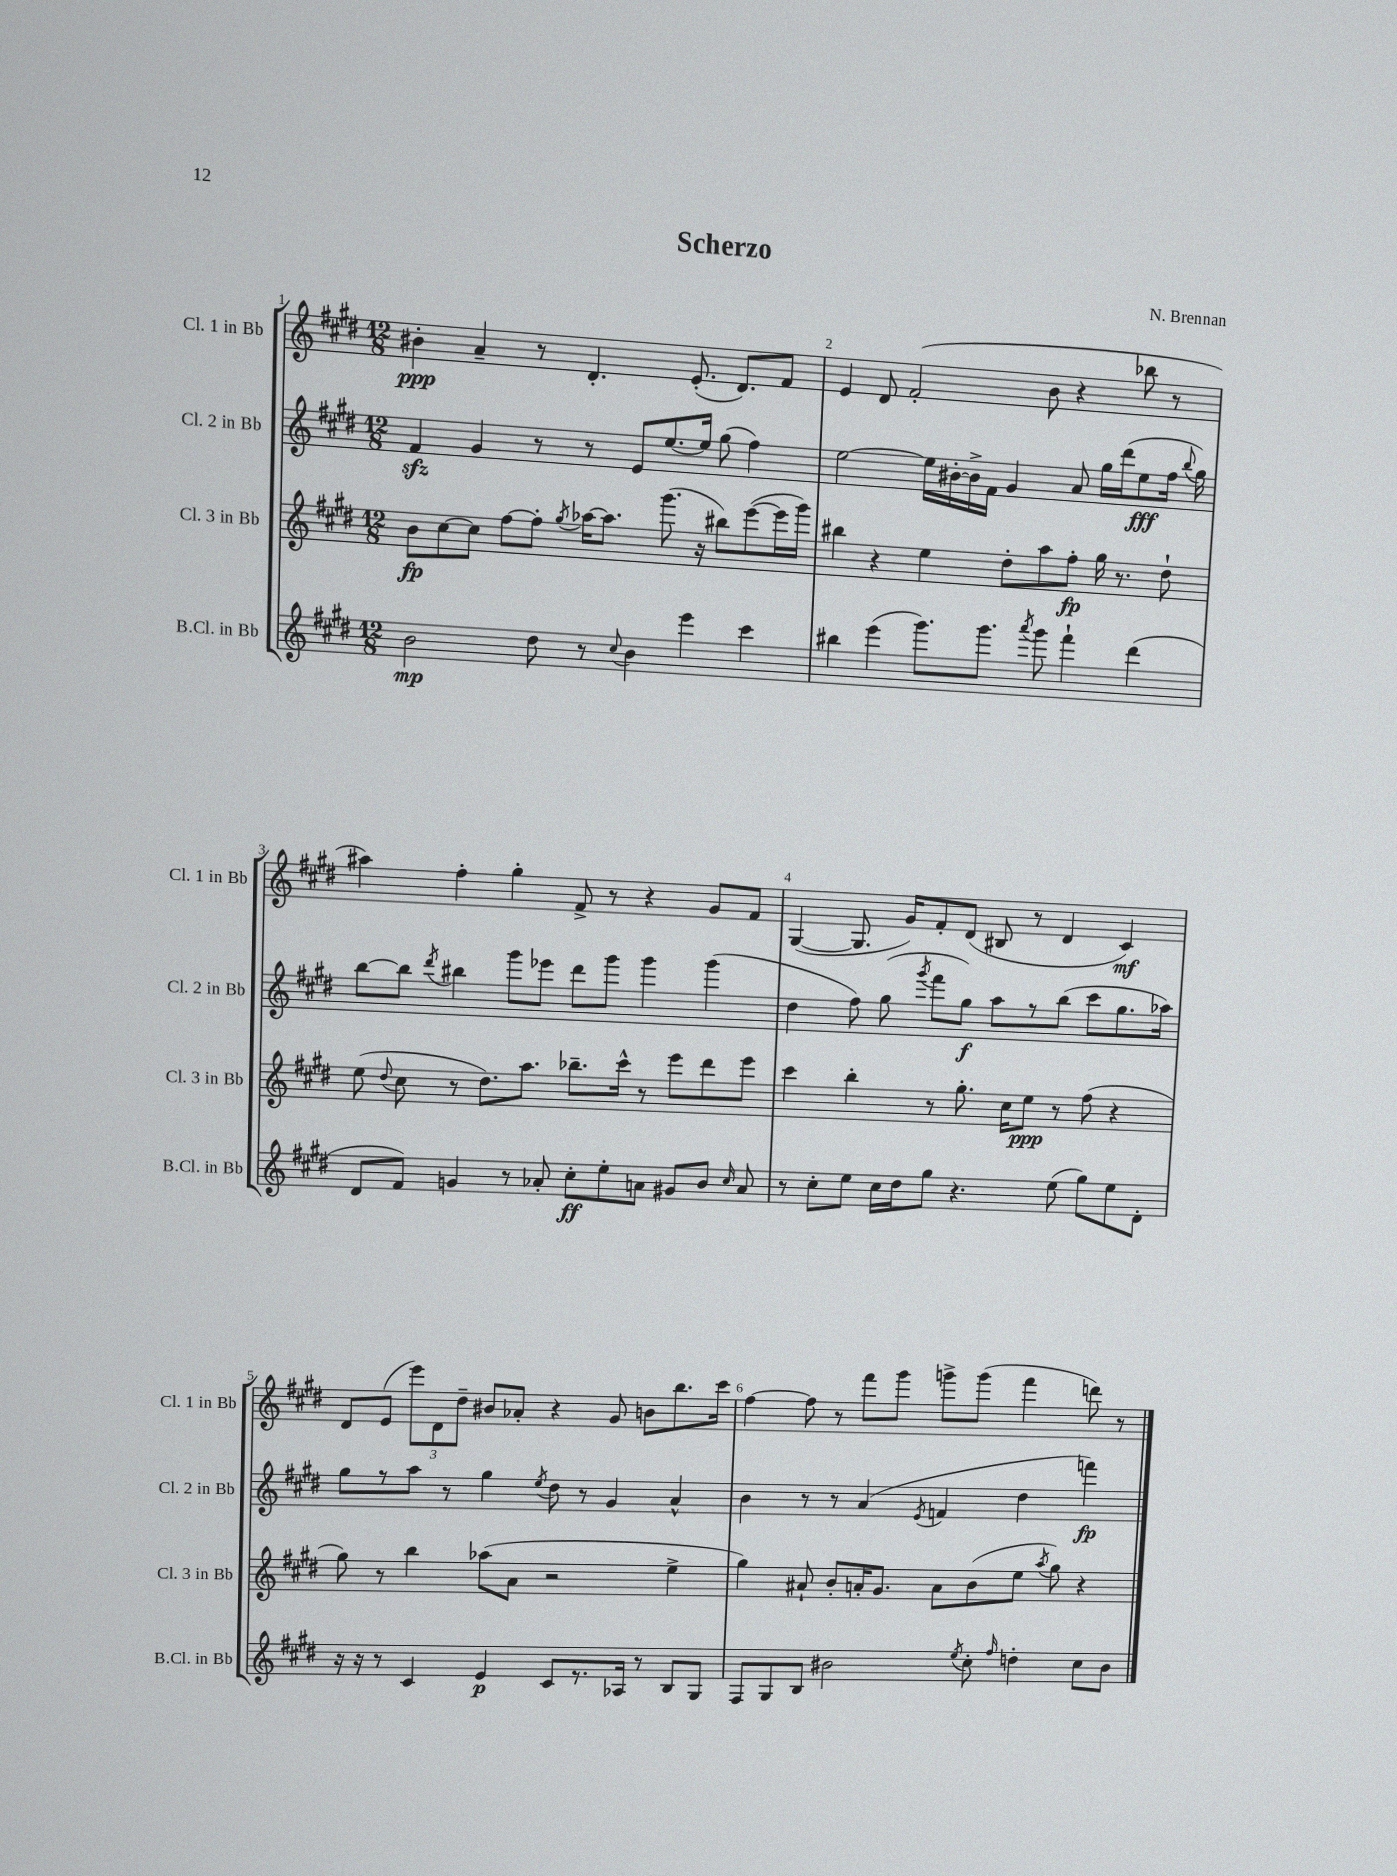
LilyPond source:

\header { title = "Scherzo" composer = "N. Brennan" }
<<
\new StaffGroup <<
\new Staff = "s0" \with { instrumentName = "Cl. 1 in Bb" shortInstrumentName = "Cl. 1 in Bb" } {
    \clef treble \key e \major \numericTimeSignature \time 12/8
    \autoBeamOff bis'4-.\ppp a'4-- r8 dis'4.-. e'8.-.( dis'8.[) fis'8] |
    e'4 dis'8 fis'2-.( b'8 r4 bes''8 r8 |
    ais''4) fis''4-. gis''4-. fis'8-> r8 r4 gis'8[ fis'8] |
    gis4~( gis8. gis'16[) fis'8-. dis'8]( bis8 r8 dis'4 cis'4\mf) |
    dis'8[ e'8]( \tuplet 3/2 { e'''8[) dis'8 dis''8]-- } bis'8[ aes'8]-. r4 gis'8 b'8[ b''8. cis'''16] |
    fis''4~ fis''8 r8 fis'''8[ gis'''8] g'''8[-> g'''8]( fis'''4 d'''8) r8 \bar "|." |
}
\new Staff = "s1" \with { instrumentName = "Cl. 2 in Bb" shortInstrumentName = "Cl. 2 in Bb" } {
    \clef treble \key e \major \numericTimeSignature \time 12/8
    \autoBeamOff fis'4\sfz gis'4 r8 r8 e'8[ e''8.~ e''16] gis''8( fis''4) |
    e''2~ e''16[ bis'16~-. bis'16-> fis'16] gis'4 a'8 gis''16[ dis'''16( e''8\fff fis''16] \appoggiatura { b''8 } gis''16) |
    b''8[~ b''8] \acciaccatura { dis'''8 } bis''4 gis'''8[ ees'''8] dis'''8[ gis'''8] gis'''4 gis'''4( |
    dis''4 fis''8) gis''8( \acciaccatura { gis'''8 } fis'''8[ gis''8]\f) a''8[ r8 b''8]( cis'''8[ gis''8. aes''16]) |
    gis''8[ r8 a''8] r8 gis''4 \acciaccatura { e''8 } dis''8 r8 gis'4 a'4-^ |
    b'4 r8 r8 a'4( \acciaccatura { e'8 } f'4 dis''4 f'''4\fp) \bar "|." |
}
\new Staff = "s2" \with { instrumentName = "Cl. 3 in Bb" shortInstrumentName = "Cl. 3 in Bb" } {
    \clef treble \key e \major \numericTimeSignature \time 12/8
    \autoBeamOff b'8[\fp cis''8~ cis''8] fis''8[~ fis''8]-. \acciaccatura { gis''8 } aes''16[~ aes''8.] gis'''8.( r16 bis''8[) e'''8~( e'''16 gis'''16]) |
    bis''4 r4 e''4 dis''8[-. a''8 fis''8]-.\fp gis''16 r8. dis''8-! |
    e''8( \appoggiatura { dis''8 } cis''8 r8 dis''8.[) a''8.] bes''8.[-- cis'''16]-^ r8 e'''8[ dis'''8 e'''8] |
    cis'''4 b''4-. r8 gis''8.-. cis''16[ e''8]\ppp r8 fis''8( r4 |
    gis''8) r8 b''4 aes''8[( a'8] r2 e''4-> |
    gis''4) ais'8-! b'8[-. a'16-. gis'8.] a'8[ b'8( e''8] \acciaccatura { a''8 } gis''8) r4 \bar "|." |
}
\new Staff = "s3" \with { instrumentName = "B.Cl. in Bb" shortInstrumentName = "B.Cl. in Bb" } {
    \clef treble \key e \major \numericTimeSignature \time 12/8
    \autoBeamOff b'2\mp dis''8 r8 \appoggiatura { cis''8 } b'4 e'''4 cis'''4 |
    bis''4 e'''4( gis'''8.[) gis'''8.] \acciaccatura { a'''8 } gis'''8 fis'''4-! dis'''4( |
    dis'8[ fis'8]) g'4 r8 aes'8-. cis''8[-.\ff e''8-. a'8] gis'8[ b'8] \grace { cis''16 } a'8 |
    r8 cis''8[-. e''8] cis''16[ dis''16 gis''8] r4. e''8( gis''8[) e''8 dis'8]-. |
    r16 r16 r8 cis'4 e'4\p cis'8[ r8. aes16] r8 b8[ gis8] |
    fis8[ gis8 b8] bis'2 \acciaccatura { e''8 } cis''8-. \grace { fis''16 } d''4-. cis''8[ bis'8] \bar "|." |
}
>>
>>
\layout { \context { \Score \override BarNumber.break-visibility = ##(#f #t #t) barNumberVisibility = #all-bar-numbers-visible } }
